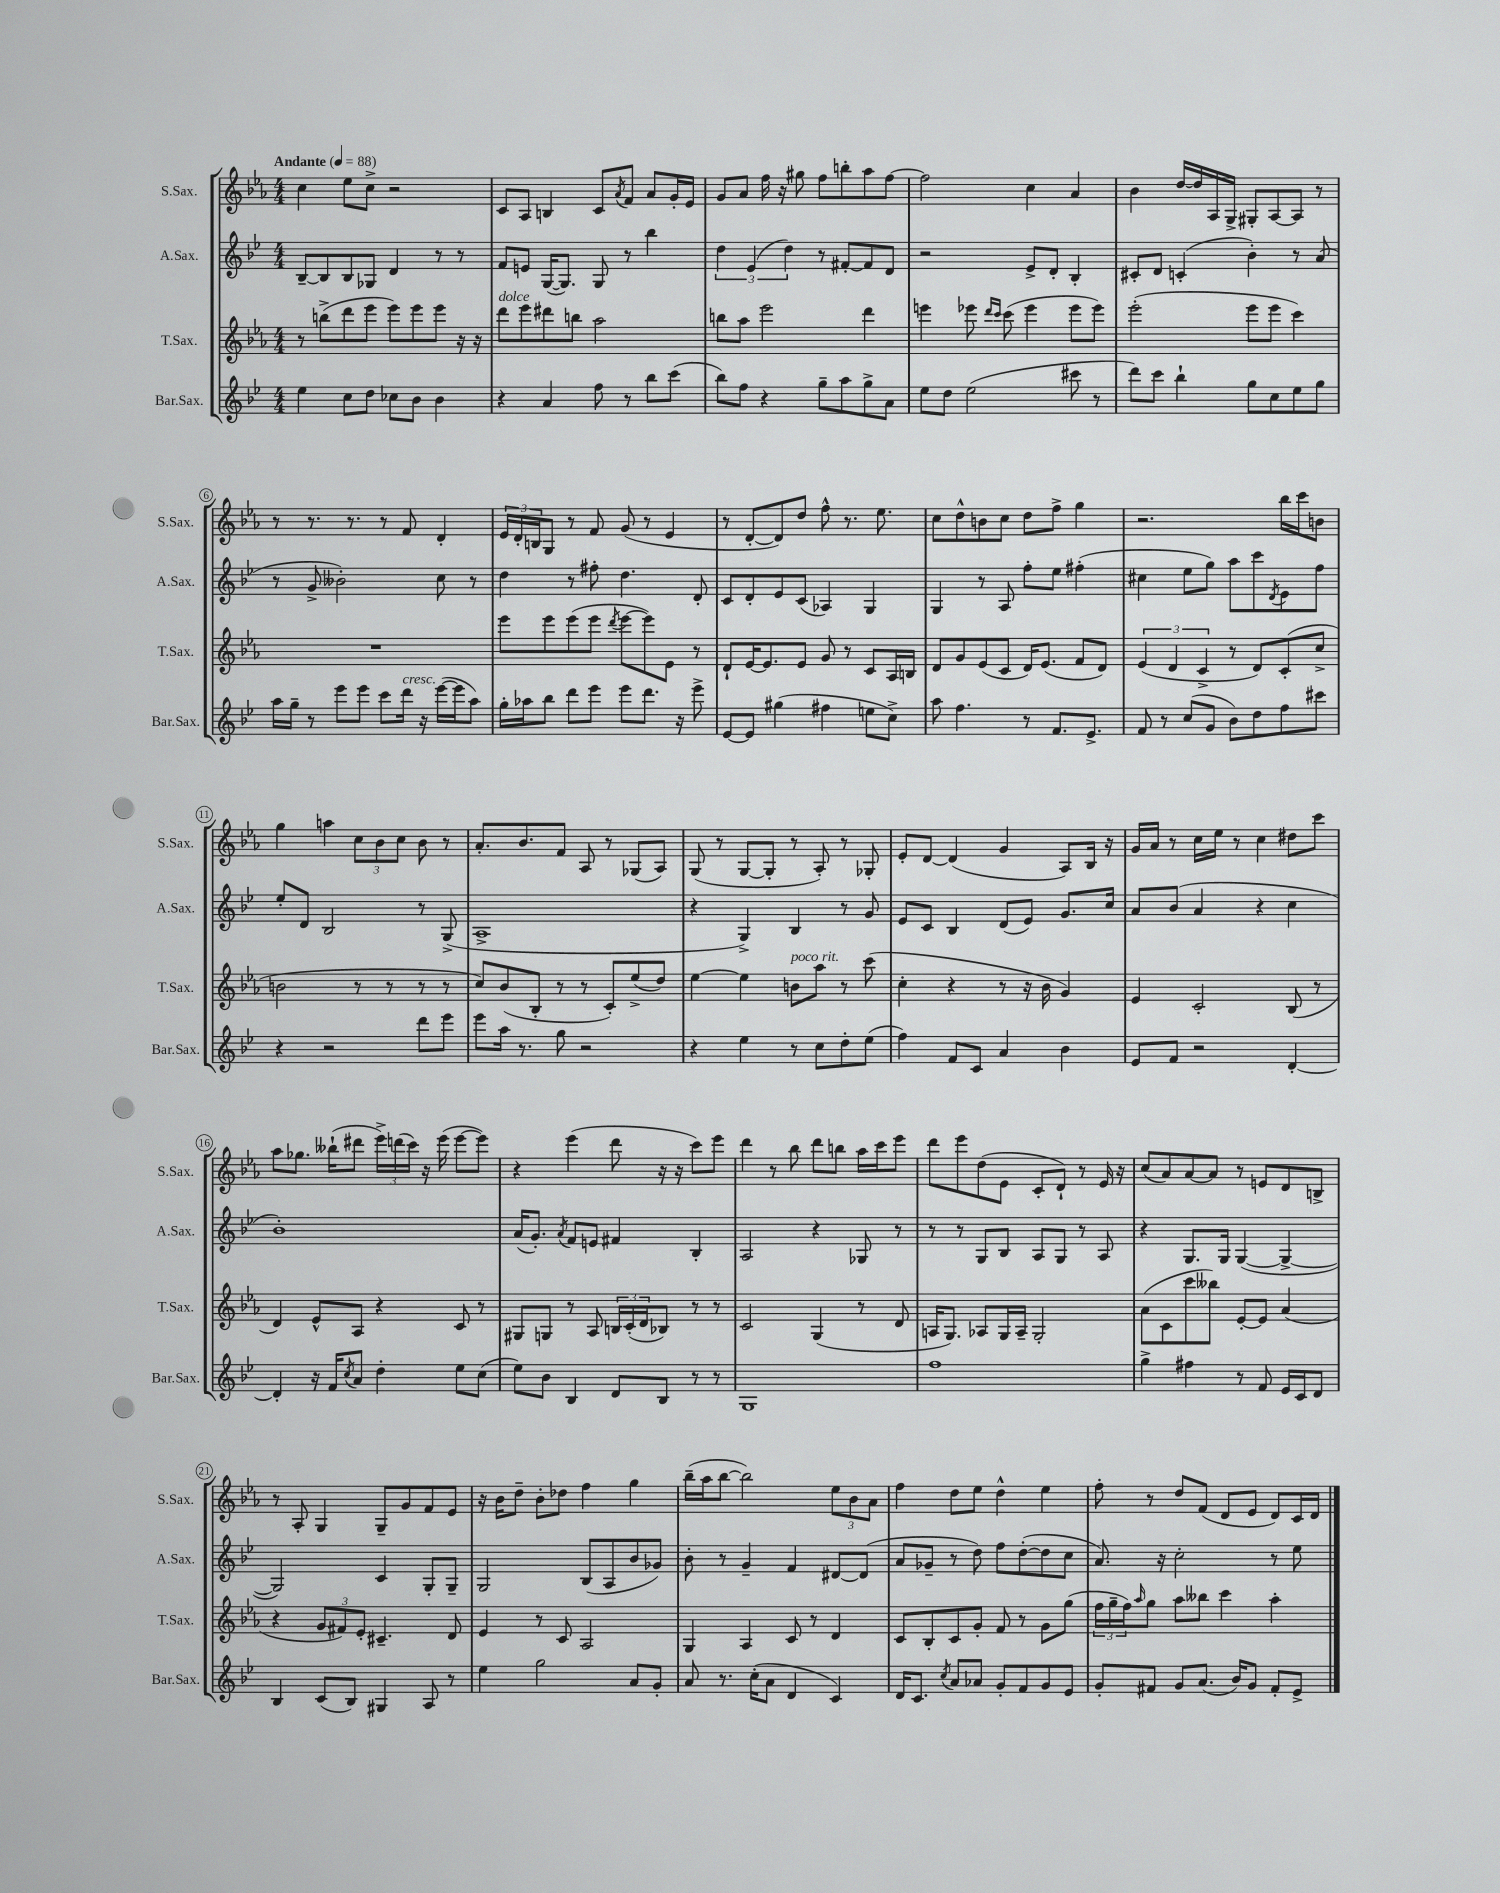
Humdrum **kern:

**kern	**kern	**kern	**kern
*part4	*part3	*part2	*part1
*staff4	*staff3	*staff2	*staff1
*I"Bar.Sax.	*I"T.Sax.	*I"A.Sax.	*I"S.Sax.
*I'Bar.Sax.	*I'T.Sax.	*I'A.Sax.	*I'S.Sax.
*clefG2	*clefG2	*clefG2	*clefG2
*k[b-e-]	*k[b-e-a-]	*k[b-e-]	*k[b-e-a-]
*M4/4	*M4/4	*M4/4	*M4/4
*MM88	*MM88	*MM88	*MM88
=1	=1	=1	=1
!	!	!	!LO:TX:a:B:t=Andante
4ee-\	8r	[8B-~/L	4cc\
.	(8bbn^\L	8B-/]	.
8cc\L	8ddd\	8B-/	8ee-\L
8dd\J	8eee-\J	8G-X/J	8cc^\J
8cc-X\L	8eee-\L)	4d/	2r
8b-\J	8eee-\	.	.
4b-\	8eee-\J	8r	.
.	16r	8r	.
.	16r	.	.
=2	=2	=2	=2
!	!LO:TX:a:i:t=dolce	!	!
4r	8ddd\L	8f/L	8c/L
.	8eee-\	8en/J	8A-/J
4a/	8ddd#X\	([16G/KL	4Bn/
.	.	8.G/J])	.
.	8bbn\J	.	.
8ff\	2aa-\	8G/	8c/L
.	.	.	8qa-/
8r	.	8r	8f/J
8bb-\L	.	4bb-\	8a-/L
(8ccc\J	.	.	16g'/L
.	.	.	16e-/JJ
=3	=3	=3	=3
8bb-\L)	8bbn\L	6dd\	8g/L
8ff\J	8aa-\J	.	8a-/J
.	.	(6e-/	.
4r	2eee-\	.	16ff\
.	.	.	16r
.	.	6dd\)	.
.	.	.	8gg#X\
8gg~\L	.	8r	8ff\L
8aa\	.	[8f#X'/L	8bbn'\
8gg^\	4ddd\	8f#/]	8aa-\
8a\J	.	8d/J	[8ff\J
=4	=4	=4	=4
8ee-\L	4eeen\	2r	2ff\]
8dd\J	.	.	.
(2ee-\	8eee-X\	.	.
.	16qqddd/LL	.	.
.	16qqccc/JJ	.	.
.	(8ccc\	.	.
.	4eee-\	8e-^/L	4cc\
.	.	8d'/J	.
8ccc#X\	8eee-\L	4B-'/	4a-/
8r	8eee-\J)	.	.
=5	=5	=5	=5
8ddd\L)	(2eee-'\	8c#X'/L	4b-\
8ccc\J	.	8d/J	.
4bb-`\	.	(4cn'/	[16dd/LL
.	.	.	16dd/]
.	.	.	16A-/
.	.	.	16G^/JJ
8gg\L	8eee-\L	4b-'\)	8G#X'/L
8cc\	8eee-\J	.	[8A-/
8ee-\	4ccc\)	8r	8A-/J]
8gg\J	.	(8a/	8r
!!LO:LB:g=z
=6	=6	=6	=6
16aa\LL	1r	8r	8r
16gg~\JJ	.	.	.
8r	.	8g^/	8.r
8eee-\L	.	2b--X'\)	.
.	.	.	8.r
8eee-\J	.	.	.
8ccc\L	.	.	8r
!LO:TX:a:i:t=cresc.	!	!	!
16ddd\Jk	.	.	8f/
16r	.	.	.
([16eee-\LL	.	8cc\	4d'/
16eee-\J]	.	.	.
8aa\J)	.	8r	.
=7	=7	=7	=7
16gg'\LL	8eee-\L	4dd\	24e-/LL
.	.	.	24d'/
16aa-X\J	.	.	.
.	.	.	24Bn/J
8bb-\J	8eee-\	.	8G/J
8ddd\L	(8eee-\	8r	8r
8eee-\J	8eee-\J	8ff#X'\	8f/
.	8qddd/	.	.
8eee-\L	[8eee-\L	4.dd\	(8g/
8.ddd\J	8eee-\])	.	8r
.	8e-\J	.	4e-/
16r	.	.	.
8eee-^\	8r	8d'/	.
=8	=8	=8	=8
[8e-/L	8d`/L	8c/L	8r
8e-/J]	[16e-/K	8d'/	[8d'/L
.	8.e-/]	.	.
(4gg#X\	.	8e-/	8d/])
.	8e-/J	(8c/J	8dd/J
4ff#X\	8g/	4A-X/)	8ff^^\
.	8r	.	8.r
8een\L	8c/L	4G/	.
.	.	.	8.ee-\
8cc^\J)	16A-/L	.	.
.	16Bn/JJ	.	.
=9	=9	=9	=9
8aa\	8d/L	4G/	8cc\L
4.ff\	8g/	.	8dd^^\
.	(8e-/	8r	8bn\
.	8c/J	8A/	8cc\J
8r	16d/KL)	8ff'\L	8dd\L
.	(8.e-/J	.	.
8.f/L	.	8ee-\J	8ff^\J
.	8f/L	(4ff#X'\	4gg\
8.e-^/J	.	.	.
.	8d/J)	.	.
=10	=10	=10	=10
8f/	(6e-/	4cc#X\	2.r
8r	.	.	.
.	6d/	.	.
(8cc/L	.	8ee-\L	.
.	6c^/	.	.
8g/J	.	8gg\J)	.
8b-\L)	8r	8aa\L	.
8dd\	8d/L)	8ccc\	.
.	.	8qd/	.
8ff\	(8c'/	8e-\	16bb-\LL
.	.	.	16ccc\J
8ccc#X\J	8cc^/J	8ff\J	8bn\J
!!LO:LB:g=z
=11	=11	=11	=11
4r	2bn\	8ee-'/L	4gg\
.	.	8d/J	.
2r	.	2B-/	4aan\
.	8r	.	12cc\L
.	.	.	12b-\
.	8r	.	.
.	.	.	12cc\J
8ddd\L	8r	8r	8b-\
8eee-\J	8r	(8G^/	8r
=12	=12	=12	=12
8eee-\L	8cc/L)	1A^	8.a-'/L
16aa\Jk	(8b-/	.	.
8.r	.	.	8.b-/
.	8B-'/J	.	.
8gg\	8r	.	8f/J
2r	8r	.	8A-/
.	8c'/L)	.	8r
.	(8ee-^/	.	(8G-X/L
.	8dd/J)	.	8A-/J)
=13	=13	=13	=13
4r	[4ee-\	4r	(8G/
.	.	.	8r
4ee-\	4ee-\]	4G^/)	[8G/L
.	.	.	8G'/J]
!	!LO:TX:a:i:t=poco rit.	!	!
8r	8bn\L	4B-/	8r
8cc\L	8aa-\J	.	8A-'/)
8dd'\	8r	8r	8r
(8ee-\J	(8ccc\	8g/	8G-X'/
=14	=14	=14	=14
4ff\)	4cc'\	8e-/L	8e-'/L
.	.	8c/J	[8d/J
8f/L	4r	4B-/	(4d/]
8c/J	.	.	.
4a/	8r	(8d/L	4g/
.	16r	8e-/J)	.
.	16b-\	.	.
4b-\	4g/)	8.g/L	8A-/L)
.	.	.	16B-/Jk
.	.	16cc/Jk	16r
=15	=15	=15	=15
8e-/L	4e-/	8a/L	16g/LL
.	.	.	16a-/JJ
8f/J	.	(8b-/J	8r
2r	2c'/	4a/	16cc\LL
.	.	.	16ee-\JJ
.	.	.	8r
.	.	4r	4cc\
[4d'/	(8B-/	4cc\	8dd#X\L
.	8r	.	8ccc\J
!!LO:LB:g=z
=16	=16	=16	=16
4d'/]	4d/)	1b-')	8aa-\L
.	.	.	8.gg-X\J
16r	8e-^^/L	.	.
16f/KL	.	.	(16bb--X`\KL
8qcc/	.	.	.
8a/J	8A-/J	.	8ddd#X\J
4dd'\	4r	.	24eee-^\LL)
.	.	.	(24dddn\
.	.	.	24ccc\JJ)
.	.	.	16r
.	.	.	(16eee-\
8ee-\L	8c/	.	[8eee-\L
(8cc\J	8r	.	8eee-\J])
=17	=17	=17	=17
8ee-\L)	8G#X/L	(16a/KL	4r
.	.	8.g'/J)	.
8b-\J	8Gn/J	.	.
.	.	8qa/	.
4B-/	8r	8f/L	(4eee-\
.	8A-/	8en/J	.
8d/L	24Bn/LL	4f#X/	8ddd\
.	(24c'/	.	.
.	24d/J	.	.
8B-/J	8B-X/J)	.	16r
.	.	.	16r
8r	8r	4B-'/	8ccc\L)
8r	8r	.	8eee-\J
=18	=18	=18	=18
1G	2c/	2A/	4ddd\
.	.	.	8r
.	.	.	8bb-\
.	(4G/	4r	8ddd\L
.	.	.	8bbn\J
.	8r	8G-X/	16aa-\LL
.	.	.	16ccc\J
.	8d/	8r	8eee-\J
=19	=19	=19	=19
1ff	16An/KL	8r	8ddd\L
.	8.G/J)	.	.
.	.	8r	8eee-\
.	8A-X/L	8G/L	(8dd\
.	16G/L	8B-/J	8e-\J
.	16A-~/JJ	.	.
.	2G'/	8A/L	8c'/L
.	.	8G/J	8d`/J)
.	.	8r	8r
.	.	8A/	16e-/
.	.	.	16r
=20	=20	=20	=20
4gg^\	(8a-\L	4r	(8cc/L
.	8c\	.	8a-/)
4ff#X\	8ccc\	8.G/L	[8a-/
.	8bb--X\J)	.	8a-/J]
.	.	16G/Jk	.
8r	[8e-'/L	([4G/	8r
8f/	8e-/J]	.	8en/L
16e-/LL	(4a-/	4G^/_	8d/
16c/J	.	.	.
8d/J	.	.	8Bn^/J
!!LO:LB:g=z
=21	=21	=21	=21
4B-/	4r	2G/])	8r
.	.	.	8A-'/
(8c/L	12g/L	.	4G/
.	12f#X/)	.	.
8B-/J)	.	.	.
.	12e-'/J	.	.
4G#X/	4.c#X~/	4c/	8G~/L
.	.	.	8g/
8A/	.	8G'/L	8f/
8r	8d/	8G~/J	8e-/J
=22	=22	=22	=22
4ee-\	4e-/	2G/	16r
.	.	.	16b-\KL
.	.	.	8dd~\J
2gg\	8r	.	8b-'\L
.	8c/	.	8dd-X\J
.	2A-/	(8B-/L	4ff\
.	.	8A/	.
8a/L	.	8b-/	4gg\
8g'/J	.	8g-X/J)	.
=23	=23	=23	=23
8a/	4G/	8b-'\	(16bb-~\LL
.	.	.	16aa-\J
8.r	.	8r	[8bb-\J
.	4A-/	4g~/	2bb-\])
(16cc'\KL	.	.	.
8a\J	.	.	.
4d/	8c/	4f/	.
.	8r	.	.
4c/)	4d/	[8d#X/L	12ee-\L
.	.	.	12b-\
.	.	(8d#/J]	.
.	.	.	12a-\J
=24	=24	=24	=24
16d/KL	8c/L	8a/L	4ff\
8.c/J	.	.	.
.	8B-'/	8g-X~/J	.
8qcc/	.	.	.
8a/L	8c/	8r	8dd\L
8a-X/J	8g'/J	8dd\)	8ee-\J
8g'/L	8f/	8ff\L	4dd^^\
8f/	8r	([8dd'\	.
8g/	8g\L	8dd\]	4ee-\
8e-/J	(8gg\J	8cc\J	.
=25	=25	=25	=25
8g'/L	24ff\LL	8.a/)	8ff'\
.	24gg~\	.	.
.	24ff\J)	.	.
.	16qqaa-/	.	.
8f#X/J	8gg\J	.	8r
.	.	16r	.
8g/L	8aa-\L	2cc'\	8dd/L
(8.a/J	8bb--X\J	.	(8f/J
.	4ccc\	.	8d/L
16b-/KL)	.	.	.
8g/J	.	.	8e-/J
8f#'/L	4aa-'\	8r	8d/L)
8e-^/J	.	8ee-\	16c/L
.	.	.	16d/JJ
==	==	==	==
*-	*-	*-	*-
